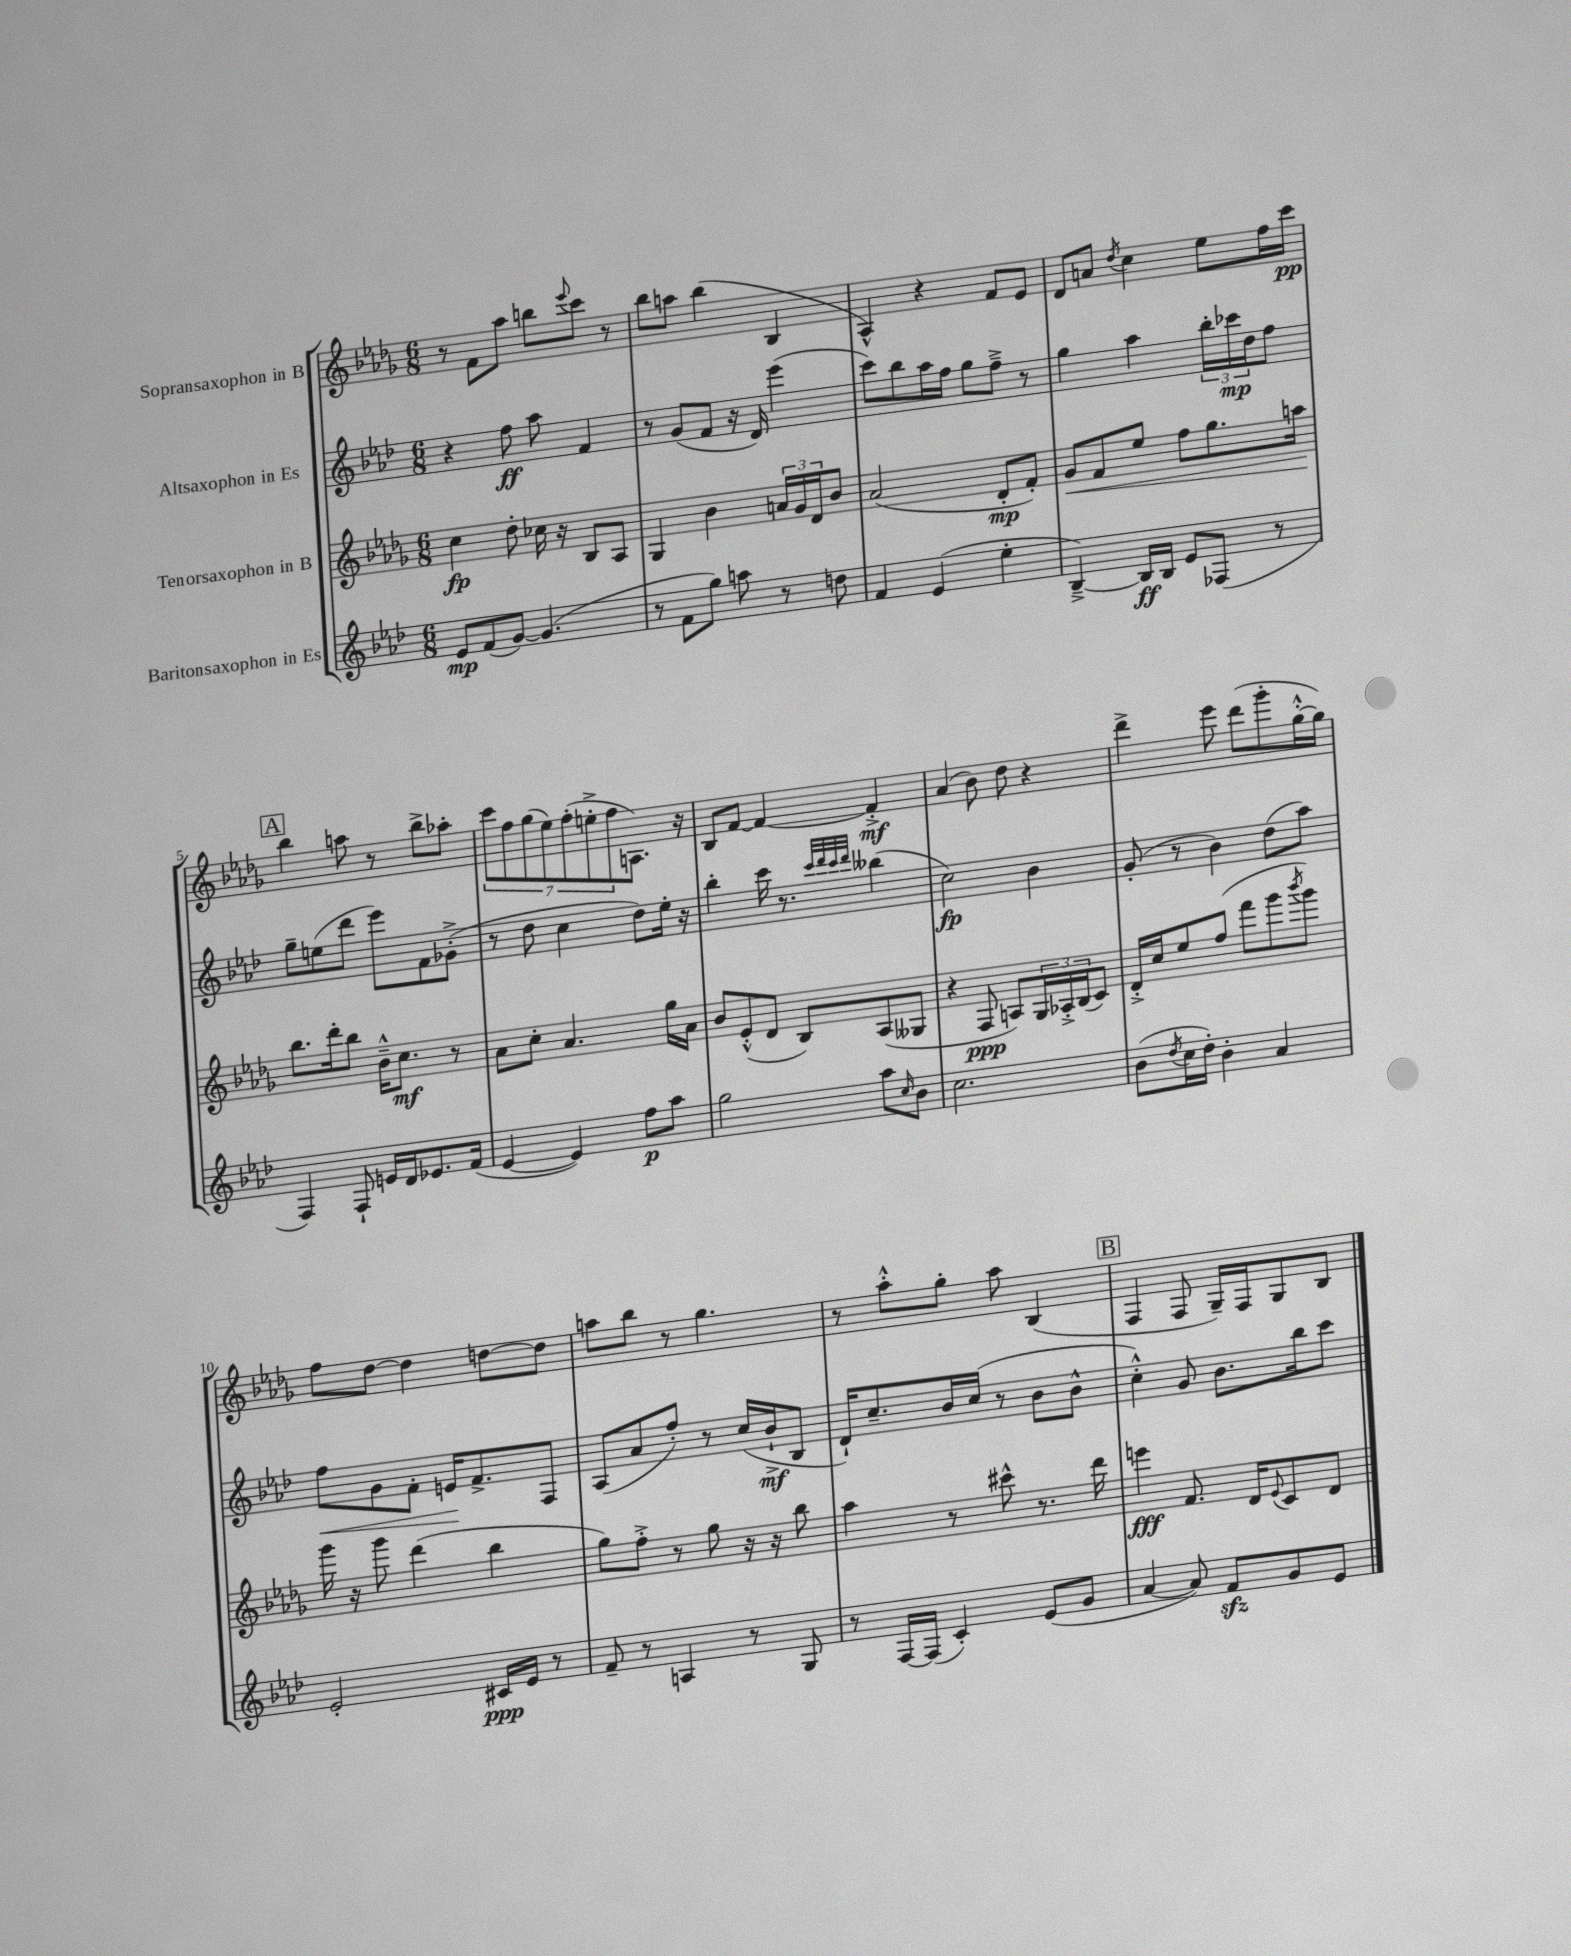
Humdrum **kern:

**kern	**kern	**kern	**kern
*staff4	*staff3	*staff2	*staff1
*clefG2	*clefG2	*clefG2	*clefG2
*k[b-e-a-d-]	*k[b-e-a-d-g-]	*k[b-e-a-d-]	*k[b-e-a-d-g-]
*M6/8	*M6/8	*M6/8	*M6/8
8e-/L	4cc\	4r	8r
(8f/	.	.	8f\L
[8g/J)	8dd-'\	8ff\	8aa-\J
(4.g/]	16cc-\	8aa-\	8bb\L
.	16r	.	.
.	.	.	8qqeee-/
.	8B-/L	4f/	8ccc\J
.	8A-/J	.	8r
=	=	=	=
8r	4G-/	8r	8bb-\L
8f\L	.	(8g/L	8aa\J
8gg\J)	4b-\	8f/J	(4bb-\
8aa\	.	16r	.
.	.	16d-/)	.
8r	24a/LL	(4eee-\	4B-/
.	24g-/	.	.
.	24d-/J	.	.
8dd\	8b-/J	.	.
=	=	=	=
4f/	(2a-/	8ccc\L)	4A-^^/)
.	.	8bb-\	.
(4e-/	.	16aa-\L	4r
.	.	16ff\JJ	.
.	.	8gg\L	.
4ee-'\	8d-'/L	8ff~^\J	8f/L
.	8f'/J)	8r	8e-/J
=	=	=	=
[4B-~^/)	8g-/L	4gg\	8d-/L
.	8f/	.	8a/J
.	.	.	8qdd-/
16B-/]LL	8ee-/J	4aa-\	4cc\
16B-/JJ	.	.	.
8e-/L	8ff\L	.	.
(8F-/J	8.gg-\	24bb-'\LL	8ee-\L
.	.	24ccc-\	.
.	.	24dd-\J	.
8r	.	8ff\J	16ff\L
.	16aa\Jk	.	16ccc\JJ
=	=	=	=
4F/)	8.bb-\L	8gg~\L	4bb-\
.	.	(8ee\	.
.	16ddd-'\k	.	.
8F`/	8bb-\J	8ddd-\J	8aa\
16e/LL	16b-~^^\LK	8eee-\L)	8r
16d-/J	8.cc\J	.	.
8.e-/	.	8f\	8bb-^\L
.	8r	(8g-'^\J	8aa-'\J
(16f/Jk	.	.	.
=	=	=	=
[4e-/	8a-\L	8r	14ccc\L
.	.	.	14ff\
.	8cc'\J	8dd-\	.
.	.	.	(14gg-\
.	.	.	14ee-\)
4e-/])	4.a-/	4cc\	.
.	.	.	(14ff'\
.	.	.	14ee'^\
.	.	.	14ff\
8ff\L	.	8dd-\L)	8.A\J)
8aa-\J	16gg-\LL	16ee-'\Jk	.
.	16a-\JJ	16r	16r
=	=	=	=
2gg\	8b-/L	4bb-'\	8B-/L
.	(8e-'^^/	.	[8f/J
.	8d-/J	16ccc\	4f/_
.	.	8.r	.
.	8B-/L)	.	.
.	.	32qqccc/LLL	.
.	.	32qqddd-/	.
.	.	32qqccc/	.
.	.	32qqddd-/JJJ	.
8aa-\L	(8A-/	(4bb--\	4f'^/]
16qqcc/	.	.	.
8b-\J	8G--/J	.	.
=	=	=	=
2.cc\	4r	2cc\)	(4a-/
.	8F/	.	8b-\)
.	8A/L)	.	8dd-\
.	24G-/L	4b-\	4r
.	24A-'^/	.	.
.	(24B-/J	.	.
.	8c/J)	.	.
=	=	=	=
(8b-\L	16d-'^/LL	(8g'/	4ddd-^\
.	16cc/J	.	.
8qdd-/	.	.	.
16cc\L	8ee-/	8r	.
16dd-'\JJ)	.	.	.
4b-'\	(8ff/J	4b-\)	8eee-\
.	8fff\L	.	(8ddd-\L
4a-/	8ggg-\	(8dd-\L	8ggg-'\
.	8qbbb-/	.	.
.	8ggg-\J)	8aa-\J)	[16gg-'^^\L
.	.	.	16gg-\]JJ)
=	=	=	=
2e-'/	16ggg-\	8ff\L	8ff\L
.	16r	.	.
.	8ggg-\	8g\	[8dd-\J
.	(4ddd-\	8f'\J	4dd-\]
.	.	16e/LK	.
.	.	8.f^/	.
16c#/LL	4bb-\	.	[8dd\L
16e-/JJ	.	.	.
8r	.	8F/J	8dd\]J
=	=	=	=
8f~/	8gg-\L)	(8A-/L	8aa\L
8r	8ff'^\J	8a-/	8bb-\J
4A/	8r	8ff'/J)	8r
.	8gg-\	8r	4.gg-\
8r	16r	(16cc/LL	.
.	16r	16b-`^/J	.
8G/	8bb-\	8B-/J	.
=	=	=	=
8r	4aa-\	16d-`/LK)	8r
.	.	8.cc~/	.
[16F/LL	.	.	8aa-'^^\L
(16F/]JJ	.	.	.
4c'/)	8r	16b-/L	8gg-'\J
.	.	(16cc/JJ	.
.	8ccc#^^\	8r	8aa-\
(8e-/L	8.r	8b-\L	(4B-/
8g/J	.	8b-^^\J	.
.	16ddd-\	.	.
=	=	=	=
[4a-/	4eee\	4cc'^^\)	4F/
8a-/])	8.f/	8g/	8F/
8f/L	.	8.b-\L	16G-~/LL)
.	16d-/LK	.	16F/J
.	8qqe-/	.	.
8g/	8c/	.	8G-/
.	.	16bb-\k	.
8e-/J	8d-/J	8ccc\J	8B-/J
==	==	==	==
*-	*-	*-	*-
